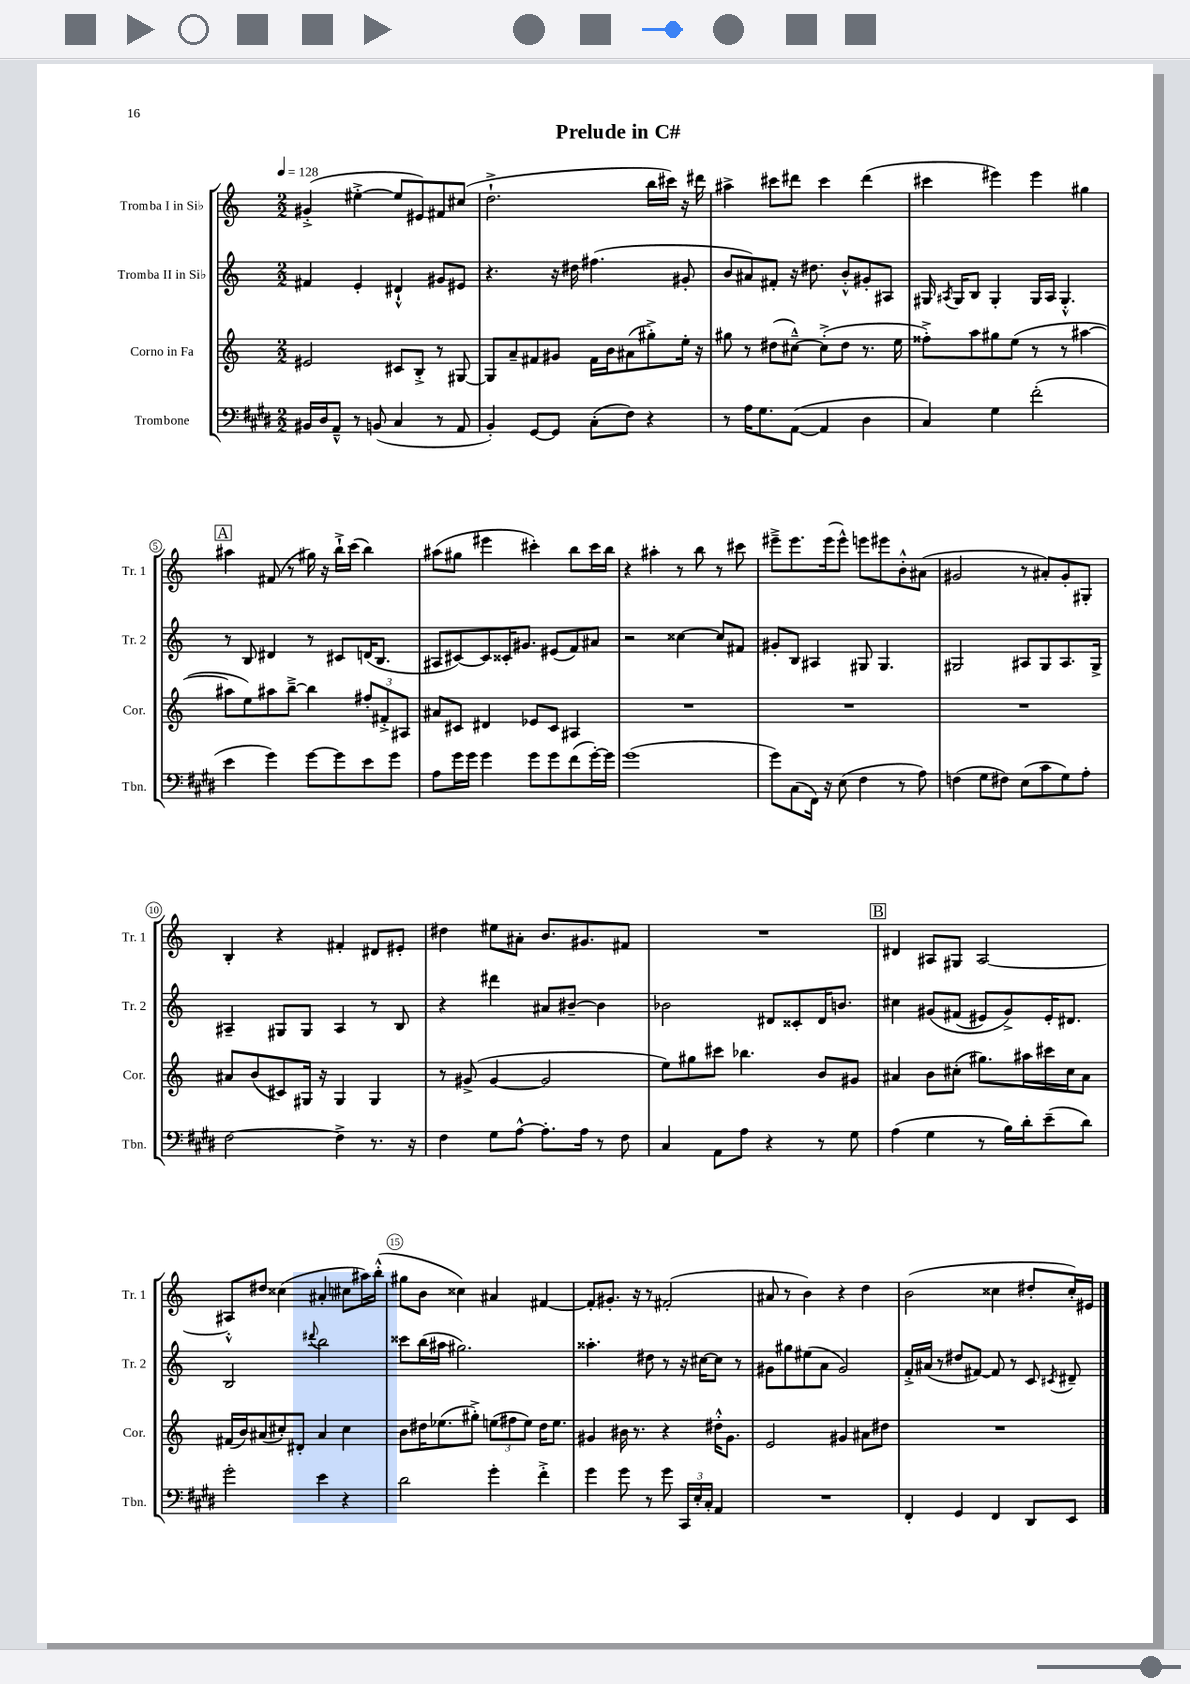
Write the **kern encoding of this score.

**kern	**kern	**kern	**kern
*staff4	*staff3	*staff2	*staff1
*clefF4	*clefG2	*clefG2	*clefG2
*k[f#c#g#d#]	*k[]	*k[]	*k[]
*M2/2	*M2/2	*M2/2	*M2/2
*MM128	*MM128	*MM128	*MM128
16BB#	2e#	4f#	(4g#'^
16D#	.	.	.
8AA~^^	.	.	.
8r	.	4e'	[4ee#'^
(8BB	.	.	.
4C#	8c#	4d#`^^	8ee#]
.	8B'^	.	8e#)
8r	8r	8g#	8f#
8AA	[8G#	8e#	(8cc#
=	=	=	=
4BB')	8G#]	4.r	2.dd`^
.	8a~	.	.
[8GG#	8f#	.	.
8GG#]	8g#	16r	.
.	.	16dd#	.
(8C#'	16f#	(4.ff#	.
.	16b	.	.
8F#)	(8a#	.	.
4r	8gg#'^)	.	16bb
.	.	.	16ccc#)
.	16ee'	8g#'	16r
.	16r	.	16ddd#
=	=	=	=
8r	8gg#	8b	4aa#^
16A	8r	8a#)	.
8.G#	.	.	.
.	(8dd#	8f#'	8ccc#
([8AA	[8cc#~^^)	16r	8ddd#
.	.	8.dd#	.
4AA]	(8cc#'^]	.	4ccc#
.	8dd#	8b'^^	.
4D#	8.r	8g#'	(4ddd#
.	.	8A#	.
.	16ee	.	.
=	=	=	=
4C#)	8ff##'^)	16G#	4ccc#
.	.	8qA#	.
.	.	16G#	.
.	8aa	8B	.
4G#	8gg#	4G#'	4eee#)
.	(8ee	.	.
(2f#'	8r	16G#	4eee#
.	.	16A#	.
.	8r	4.G#'^^	.
.	[4aa#	.	4gg#
=	=	=	=
4e	8aa#]	8r	4aa#
.	8ee)	8B	.
4g#)	8aa#	4d#	(8f#
.	[8bb~^	.	8r
[8g#	4bb]	8r	16gg#)
.	.	.	16r
8g#]	.	8c#	16bb`^
.	.	.	(16ccc
8e	12ff#'	(16d	4bb)
.	.	8.B	.
.	12f#'^	.	.
8g#	.	.	.
.	12A#	.	.
=	=	=	=
8A	8a#	8A#	(8aa#
16g#	8c#	[8c#)	8gg#
16g#	.	.	.
4g#	4d#	8c#]	4eee#
.	.	16c##'	.
.	.	8.g#	.
8g#	8e-	.	4ccc#')
8g#	8c#	(8e#	.
(8f#	4A#	8f)	8bb
[16g#')	.	8a#	16ccc#
16g#]	.	.	16bb
=	=	=	=
(1g#	1r	2r	4r
.	.	.	4aa#'
.	.	[4cc##	8r
.	.	.	8bb
.	.	8cc##]	8r
.	.	8f#	8ccc#
=	=	=	=
8g#)	1r	8g#'	8eee#~^
(8C#	.	8B	8.eee#
16FF#)	.	4A#	.
16r	.	.	(16eee#
(8E	.	.	8eee#^^)
4F#	.	8G#	8eee
.	.	4.G#	8eee#
8r	.	.	8b'^^
8A)	.	.	(8a#
=	=	=	=
(4F	1r	2G#	2g#
8G#	.	.	.
8F#)	.	.	.
(8E	.	8A#	8r
8c#	.	8G#	8a#')
8G#)	.	8.A#	8g#'
8A'	.	.	8G#'
.	.	16G#^	.
=	=	=	=
[2F#	8a#	4A#~	4B'
.	(8b	.	.
.	8c#)	8G#	4r
.	16G#	8G#	.
.	16r	.	.
4F#^]	4G#	4A#	4f#'
8.r	4G#	8r	8d#
.	.	8B	8e#'
16r	.	.	.
=	=	=	=
4F#	8r	4r	4dd#
.	(8g#^	.	.
8G#	[4g#	4ddd#	8ee#
[8A^^	.	.	8a#'
8.A']	2g#]	8a#	8.b
.	.	[8b#~	.
16A	.	.	8.g#
8r	.	4b#]	.
8F#	.	.	8f#
=	=	=	=
4C#	8ee)	2b-	1r
.	8gg#	.	.
8AA	8ccc#	.	.
8A	4.bb-	.	.
4r	.	8d#	.
.	.	8c##'	.
8r	8b	16d#	.
.	.	8.b	.
8G#	8g#	.	.
=	=	=	=
(4A	4a#	4cc#	4d#
4G#	8b	&(8g#	8A#
.	(8cc#'	(8f#	8G#
8r	8.gg#)	8e#)	[2A#
16B)	.	8g#^&)	.
16d#'	16aa#	.	.
(8e~	16ccc#	16e#'	.
.	16cc#	8.d#	.
8d#)	8a#	.	.
=	=	=	=
2g#'	(16f#	2B	8A#'^^]
.	16b)	.	.
.	(8a#	.	8dd#
.	8cc#')	.	(4cc##
.	8d#'	.	.
.	.	8qqddd#	.
4e	4a#	2bb	4a#'
4r	4cc#	.	8cc#
.	.	.	16aa#)
.	.	.	(16bb'^^
=	=	=	=
2d#	8b	8ccc##	8gg#
.	16dd#	(16bb	8b
.	(8.ee-	16aa#	.
.	.	2.gg#)	4cc##)
.	8gg#'^)	.	.
4g#'	(12ee	.	4a#
.	12ff#	.	.
.	12ee)	.	.
4f#'^	16dd#	.	[4f#
.	8.ee	.	.
=	=	=	=
4g#	4g#	4.aa##'	8f#']
.	.	.	8.g#'
8g#	16b#	.	.
.	8.r	.	16r
8r	.	8dd#	8r
8g#	4r	8r	(2f#'
24CC#	.	16r	.
24E'	.	.	.
.	.	[16cc#	.
24C#'	.	.	.
4AA	16dd#'^^	8cc#]	.
.	8.g#	.	.
.	.	8r	.
=	=	=	=
1r	2e	8g#	8a#
.	.	8gg#	8r
.	.	(8ee#	4b)
.	.	8a	.
.	4g#	2g#)	4r
.	8a#	.	4dd
.	8dd#	.	.
=	=	=	=
4FF#'	1r	16f'^	(2b
.	.	(16a#	.
.	.	8r	.
4GG#	.	8dd#	.
.	.	[8f#)	.
4FF#	.	8f#]	4cc##
.	.	8r	.
8DD#	.	8c	8dd#'
.	.	8qc#	.
8EE	.	8d#~	16cc##')
.	.	.	16e#
==	==	==	==
*-	*-	*-	*-
